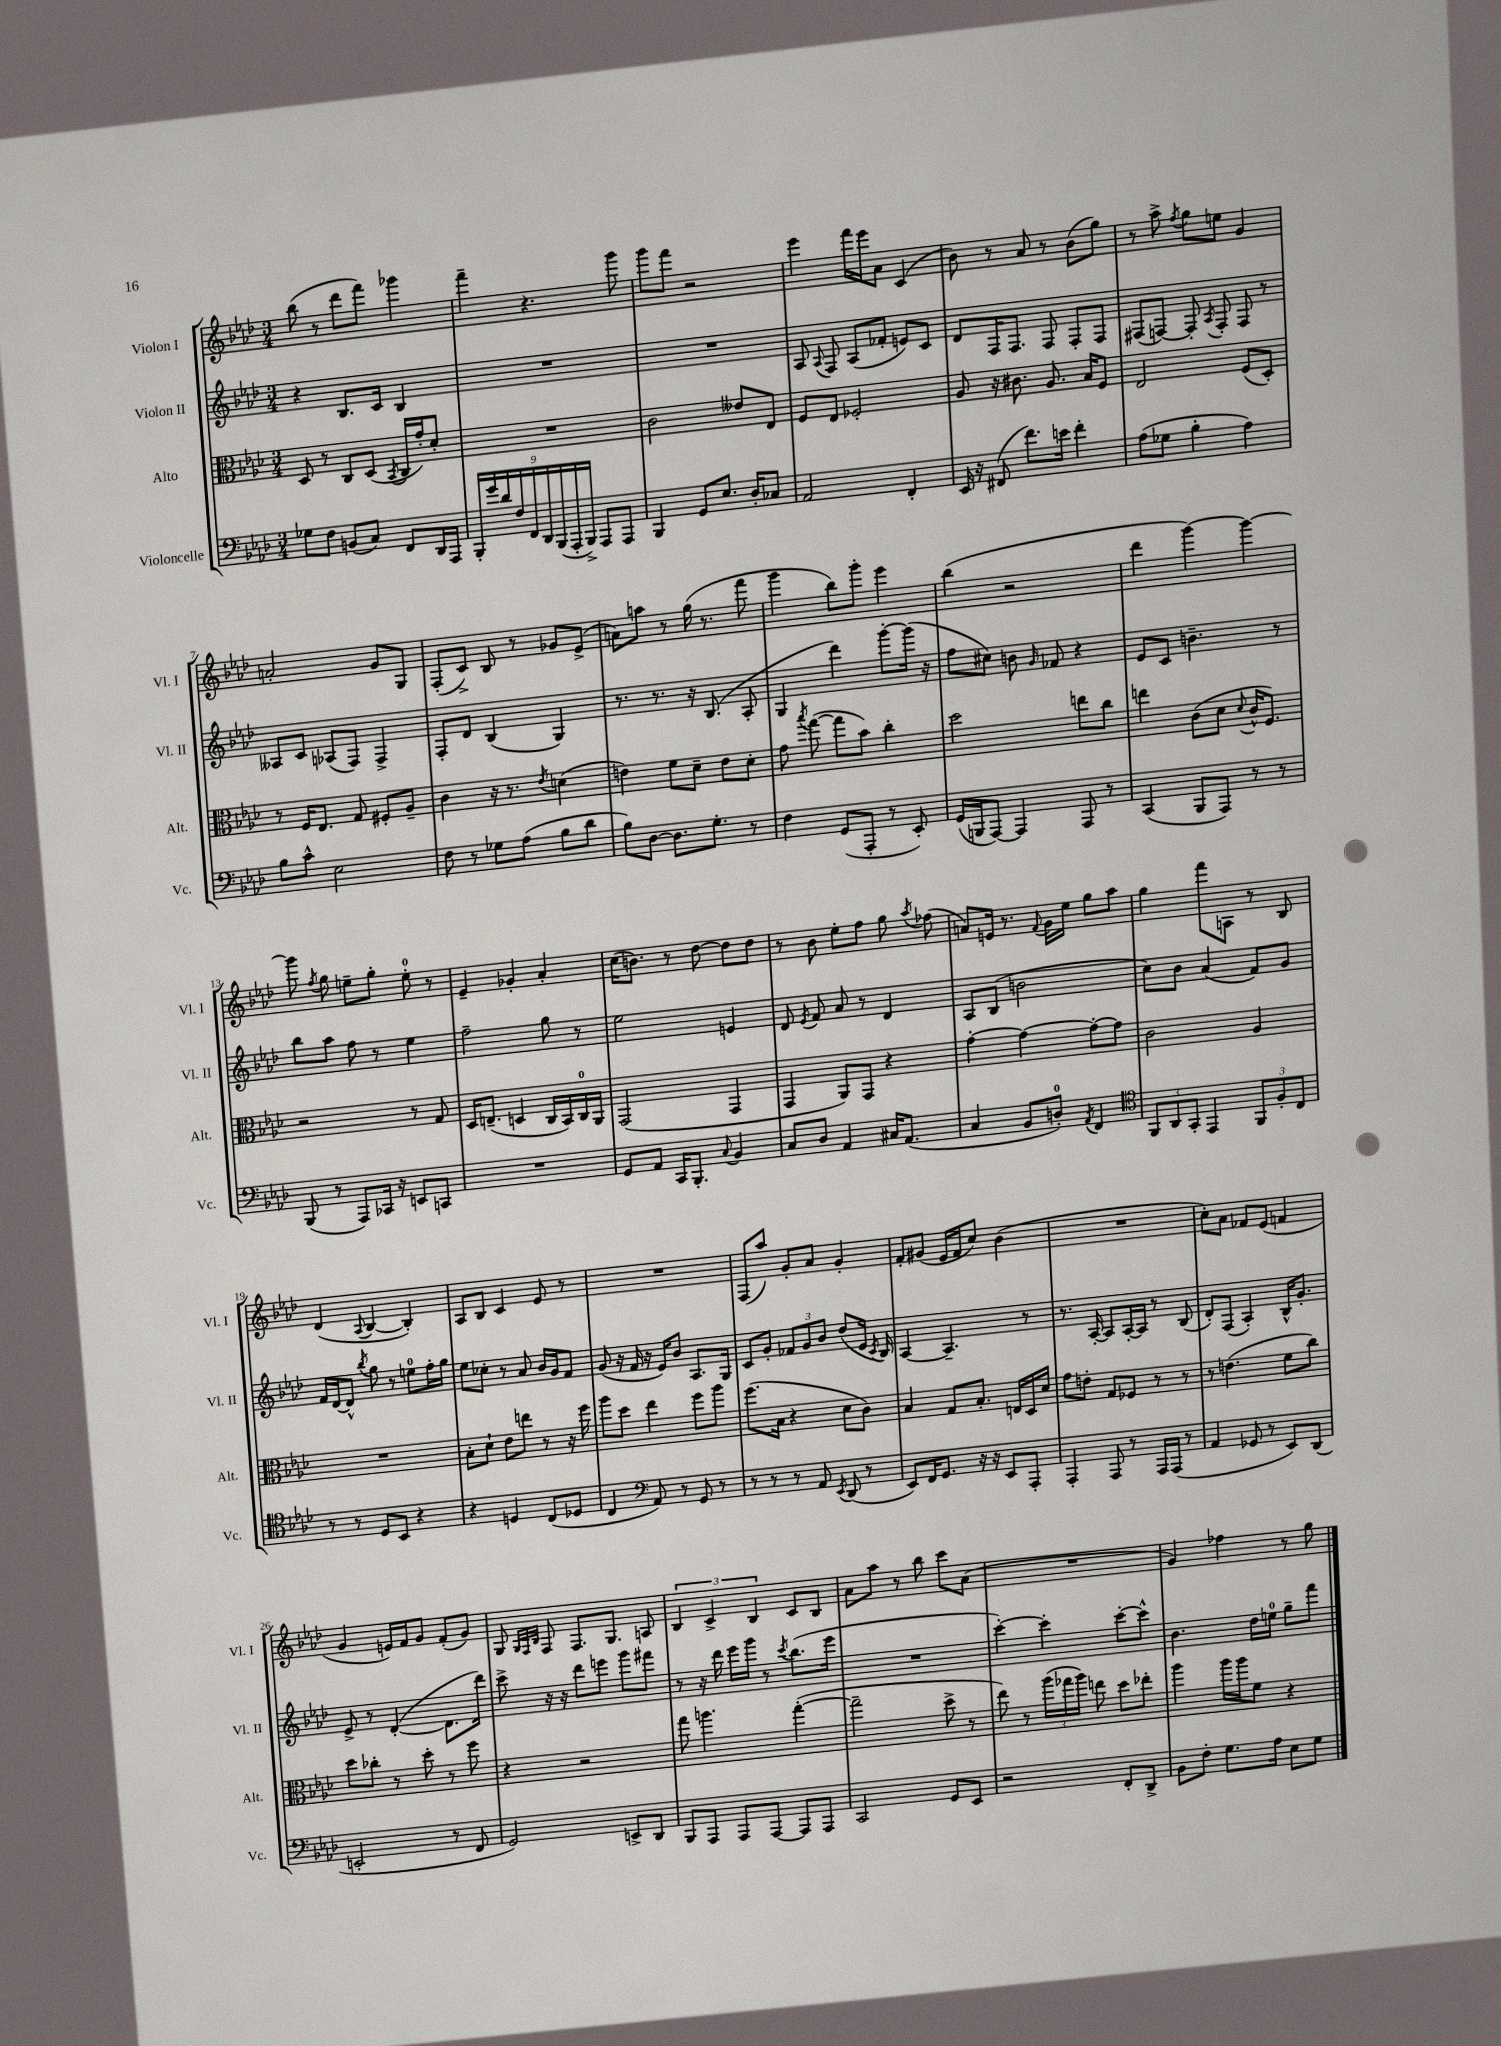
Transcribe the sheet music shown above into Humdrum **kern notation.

**kern	**kern	**kern	**kern
*staff4	*staff3	*staff2	*staff1
*clefF4	*clefC3	*clefG2	*clefG2
*k[b-e-a-d-]	*k[b-e-a-d-]	*k[b-e-a-d-]	*k[b-e-a-d-]
*M3/4	*M3/4	*M3/4	*M3/4
8G-	8D-	4r	(8bb-
8F	8r	.	8r
(8BB	8C	8.B-	8ddd-
8C)	(8D-	.	8fff)
.	.	16c	.
.	8qBB-	.	.
8FF	16C	4B-	4ggg-
.	16g')	.	.
16DD-	8d-'	.	.
16AAA-	.	.	.
=	=	=	=
18BBB-'	2.r	2.r	4fff~
18g	.	.	.
18d-	.	.	.
18F	.	.	.
18FF	.	.	.
.	.	.	4.r
18DD-	.	.	.
(18BBB-	.	.	.
18AAA-'	.	.	.
18BBB-^)	.	.	.
8AAA-	.	.	.
8AAA-	.	.	8ggg
=	=	=	=
4BBB-	2c	2.r	8ggg
.	.	.	8fff
8GG	.	.	2r
8.E-	.	.	.
.	8e--	.	.
16D-'	.	.	.
8C-	8E-	.	.
=	=	=	=
2AA-	8F	8A-	4eee-
.	.	8qqA-	.
.	8E-	8F	.
.	2F-'	(8A-	16fff
.	.	.	16eee-
.	.	8f-'	8a-
4FF'	.	8e)	(4c
.	.	8c	.
=	=	=	=
16EE-	8A-	8d-	8b-)
16r	.	.	.
(8FF#	16r	16F	8r
.	8.c#	8.F	.
8.f)	.	.	8a-
.	8.A-	8F	8r
16e	.	.	.
4f'	.	8F'	(8b-
.	16B-	.	.
.	8F	8F	8gg)
=	=	=	=
(8A-	2E-	(8F#	8r
8G-	.	[8F)	8aa-^
.	.	.	8qff
4B-'	.	8F']	8gg
.	.	8qA-	.
.	.	8F'	8ee
4A-)	(8F	8F	4g
.	8D-')	8r	.
=	=	=	=
8B-	8r	8A--	2a'
8c^^	16F	8c	.
.	8.E-	.	.
2E-	.	(8A-	.
.	8G	8F)	.
.	8F#'	4F^	8g
.	8A-~	.	8G
=	=	=	=
8F	4c	8F'	(8F'
8r	.	8d-	8c^)
8G-	16r	(4B-	8B-
.	8.r	.	.
(8A-	.	.	8r
.	8qe-	.	.
8B-	(4d	4G)	8g-
8d-	.	.	(8e-^
=	=	=	=
8B-)	4e)	8.r	8a)
[8D-	.	.	8aa
.	.	8.r	.
8.D-]	8f	.	8r
.	8d-~	16r	(16gg
8.G'	.	(8.B-	8.r
.	8e	.	.
8r	8d-'	8A-'	8fff
=	=	=	=
4F	8g	4G	4ggg
.	8qbb-	.	.
.	([8gg	.	.
(8GG	8gg]	4ddd-)	8bb-)
8AAA-'	8b-)	.	8ggg'
8r	4cc'	[8ggg'	4eee-
8EE-')	.	(16ggg]	.
.	.	16r	.
=	=	=	=
(16GG	2dd-	8ff	(4bb-
16BBB	.	.	.
[8AAA-)	.	8cc#)	.
4AAA-]	.	8b	2r
.	.	16qqg	.
.	.	8f-	.
8AAA-	8ee	4r	.
8r	8cc	.	.
=	=	=	=
(4CC	4ee	8e-	4ddd-
.	.	8c	.
8BBB-	(8c	4.b~	[4ggg)
8AAA-)	8d-	.	.
.	8qqd-	.	.
8r	16c^^	.	4ggg_
.	8.F)	.	.
8r	.	8r	.
=	=	=	=
(8BBB-	2r	8bb-	8ggg]
.	.	.	8qff
8r	.	8aa-	8gg
8AAA-)	.	8ff	8ee~
16CC-	.	8r	8gg'
16r	.	.	.
8EE	8r	4ee-	8ee'
8CC	8G	.	8r
=	=	=	=
2.r	16D-	2ff~	4e-~
.	(8.E~	.	.
.	4D	.	4g-'
.	16C	8gg	4a-'
.	16BB-)	.	.
.	16C	8r	.
.	16AA-	.	.
=	=	=	=
8GG	(2GG	2ee-	(16cc
.	.	.	8.b)
8AA-	.	.	.
16CC	.	.	8r
8.BBB-'	.	.	.
.	.	.	[8dd-
8qqC	.	.	.
4BB-	4GG	4e	8dd-]
.	.	.	8dd-
=	=	=	=
8C	4GG	8d-	8r
.	.	8qe-	.
8D-	.	8f	8b-
4AA-	8AA-)	8a-	8ee-'
.	8GG	8r	8ff
16C#	4r	4d-	8gg
(8.AA-	.	.	.
.	.	.	8qaa-
.	.	.	(8ff-
=	=	=	=
4C	[4g'	8A-	8a)
.	.	(8B-	16e
.	.	.	8.r
8BB-	4g_	2b	.
.	.	.	8qqf
8D')	.	.	16g
.	.	.	16ee-
8qAA-	.	.	.
4FF	8g'_	.	8gg
.	8g]	.	8aa-
=	=	=	=
*clefC4	*	*	*
12FF	2c	8cc)	4gg
12AA-	.	.	.
.	.	8b-	.
12GG'	.	.	.
4EE-	.	(4a-	8fff
.	.	.	8A
12FF	4A-	8f)	8r
12F'	.	.	.
.	.	8g	8B-
12C	.	.	.
=	=	=	=
8r	2.r	16f	(4d-
.	.	[16d-	.
8r	.	8d-^^]	.
.	.	8qbb-	8qqA-
8D-	.	8gg	[4B-
8BB-	.	8r	.
4r	.	8ee	4B-'])
.	.	16ff'	.
.	.	16gg	.
=	=	=	=
4r	8B-'	8ee-	8A-
.	8d-`	8cc-'	8B-
4D	8e-	8r	4c
.	8ee	8a-	.
(8C	8r	16b-	8e-
.	.	16g	.
8D-	16r	8f	8r
.	16ff	.	.
=	=	=	=
4C	8aa-	(8g	2.r
.	8dd-	16r	.
.	.	16f	.
*clefF4	*	*	*
8AA-)	4ee-	16r	.
.	.	16e-)	.
8r	.	8b-	.
8GG	8ff	8.A-	.
8r	8aa-	.	.
.	.	16G	.
=	=	=	=
8r	(8.ff	8c	(8F
8r	.	8g'	8aa-)
.	16B-	.	.
8r	4r	12f-	8g'
.	.	12g	.
8AA-	.	.	8a-
.	.	12b-	.
8qEE-	.	.	.
(8DD-	8d-	(8dd-	4g'
8r	8c)	16e-	.
.	.	8qc	.
.	.	16B-)	.
=	=	=	=
8EE-)	4B-	[4A-	8f'
16FF	.	.	(8g#
8.GG	.	.	.
.	8G	4.A-~]	16e-
.	.	.	16f
16r	8.B-'	.	8cc)
16r	.	.	.
8EE-	.	.	(4b-
.	16E	.	.
8AAA-'	16D-	8r	.
.	16d-	.	.
=	=	=	=
4AAA-'	8g	8.r	2.r
.	8e'	.	.
.	.	[16A-'	.
8AAA-	8G	8A-]	.
8r	8F-	[16A-'	.
.	.	16A-]	.
16AAA-	8r	8r	.
(16AAA-	.	.	.
8r	8r	(8B-	.
=	=	=	=
4AA-	8r	8d-')	8cc')
.	(4.e	(8F	8a-
8GG-	.	4A-')	8f-
8r	.	.	(8e-
8EE-)	8f	16B-^^	4f
.	.	8.g'	.
(8DD-	8cc)	.	.
=	=	=	=
2EE'	8dd-	8e-^	4g
.	8cc-'	8r	.
.	8r	([4d-'	16e)
.	.	.	16f
.	8dd-'	.	8g
8r	8r	8.d-]	(8f'
8FF	8ff	.	8g)
.	.	16ddd-)	.
=	=	=	=
2GG)	4r	8ccc^	8G
.	.	.	32qqG
.	.	.	32qqF
.	.	.	32qqB-
.	.	16r	8F
.	.	16r	.
.	2r	8ddd-	8.F
.	.	8eee	.
.	.	.	8.G
8EE^	.	8ggg	.
8DD-	.	8fff#	8A
=	=	=	=
8BBB-	8gg	8r	6B-
8AAA-	4.aa	16r	.
.	.	.	6c^
.	.	16ddd-	.
8AAA-	.	16eee-	.
.	.	16ggg	.
.	.	.	6B-
[8AAA-	.	8r	.
.	.	8qccc	.
8AAA-]	([4gg'	(8.bb-	8c
8AAA-	.	.	8B-
.	.	16eee-	.
=	=	=	=
2CC	2gg~]	2.r	8a-
.	.	.	8aa-
.	.	.	8r
.	.	.	8bb-
8GG	8dd-^	.	8ccc
8EE-	8r	.	(8a-
=	=	=	=
2r	8ee-)	[4ccc')	2.r
.	8r	.	.
.	(24aa-	4ccc']	.
.	24gg-	.	.
.	24aa-)	.	.
.	8ee	.	.
8FF'	8dd-	[8ccc'	.
8DD-^	8ee-'	8ccc^^]	.
=	=	=	=
8BB-	4aa-	4.b-	4g)
8F'	.	.	.
8.G	16aa-	.	4ff-
.	16aa-	.	.
.	8f	16dd-	.
16A-	.	16ee	.
8E-	4r	8gg~	8r
8G	.	8fff	8gg
==	==	==	==
*-	*-	*-	*-
